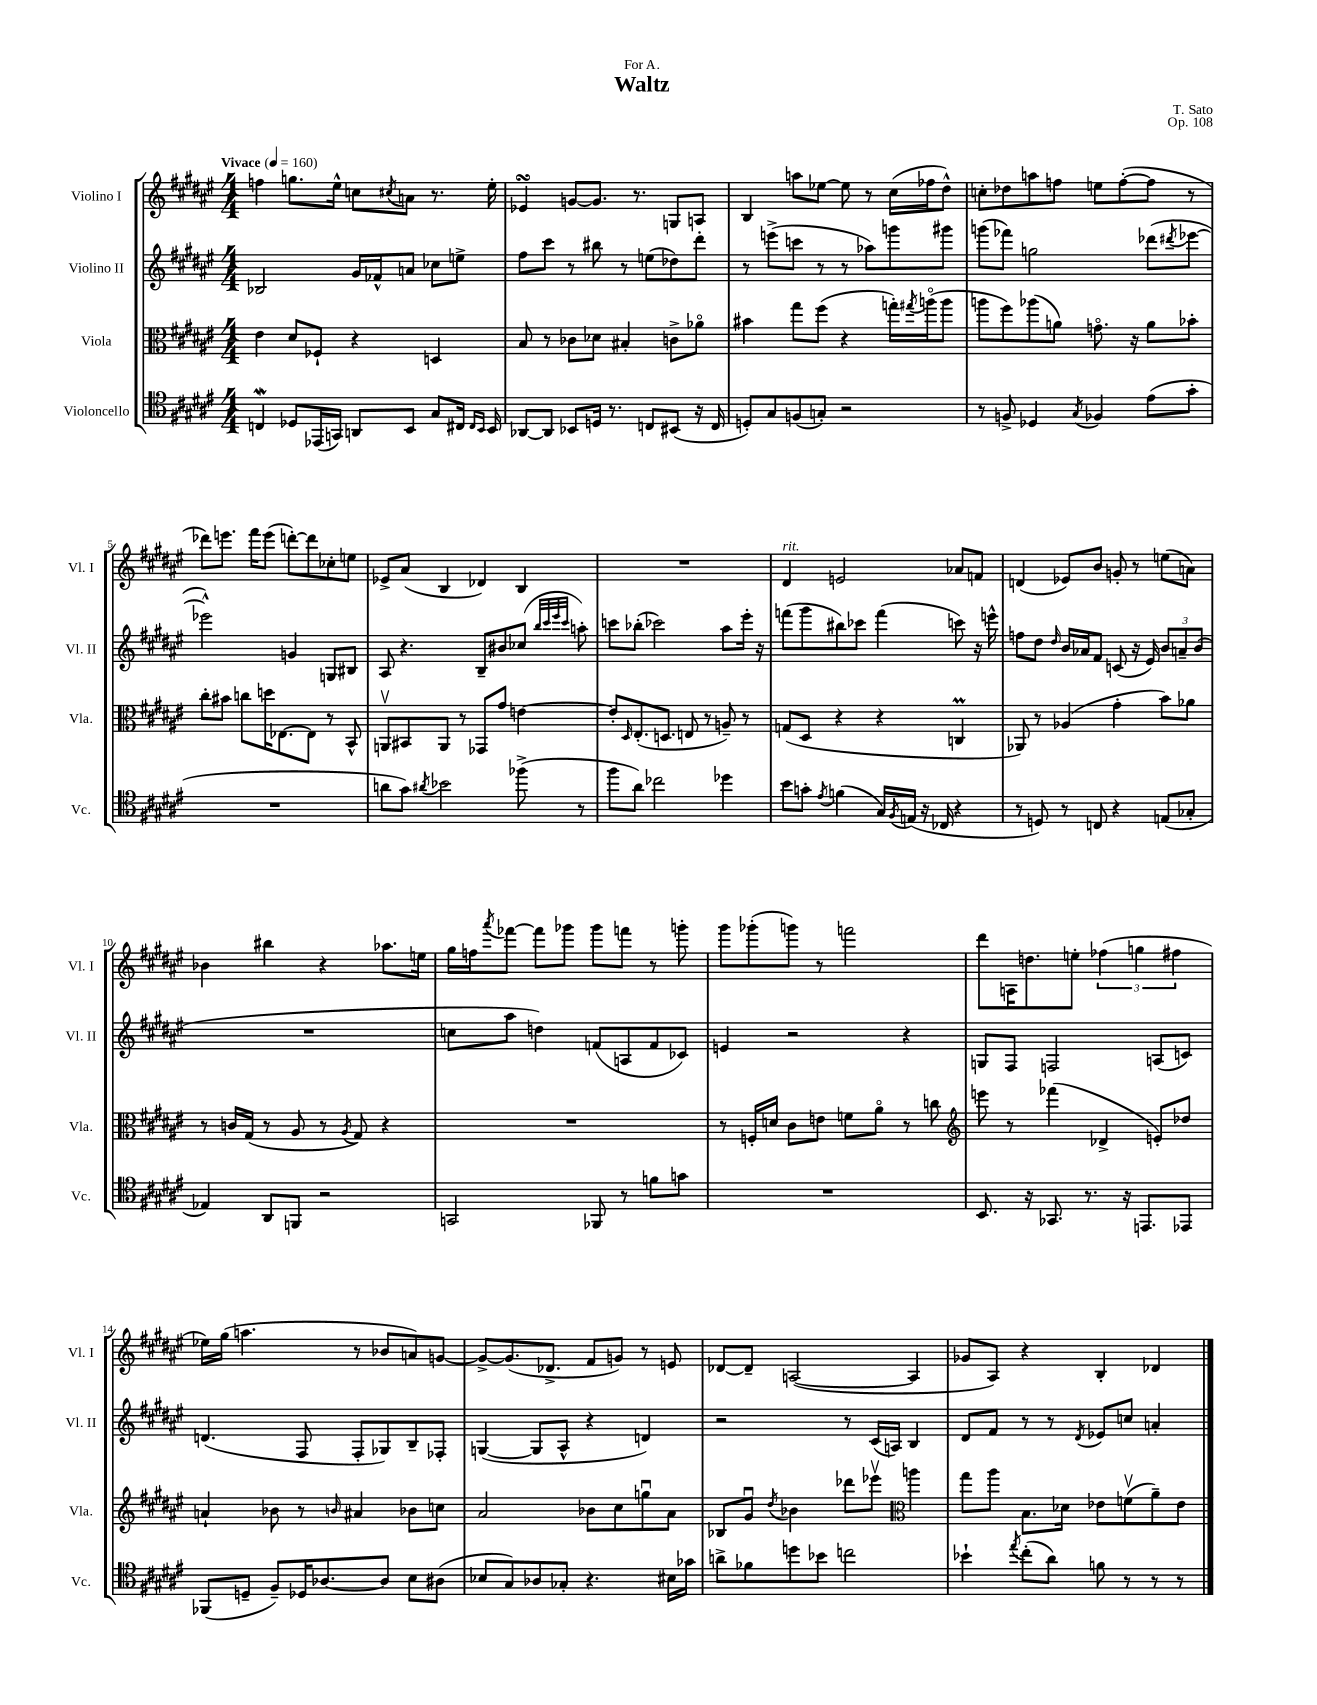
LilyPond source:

\header { title = "Waltz" composer = "T. Sato" dedication = "For A." opus = "Op. 108" }
<<
\new StaffGroup <<
\new Staff = "s0" \with { instrumentName = "Violino I" shortInstrumentName = "Vl. I" } {
    \clef treble \key fis \major \numericTimeSignature \time 4/4 \tempo "Vivace" 4 = 160
    f''4 g''8. eis''16-^ c''8 \acciaccatura { cis''8 } a'8 r8. eis''16-. |
    ees'4\turn g'8~ g'8. r8. g8 a8 |
    b4 a''8 ees''8~ ees''8 r8 cis''16( fes''16 dis''8-^) |
    c''8-. des''8 a''8 f''8 e''8 f''8~-.( f''8 r8 |
    des'''8) e'''8. fis'''16 e'''8( d'''8~-.) d'''8 ces''8-. e''8 |
    ees'8-> ais'8( b4 des'4) b4 |
    R1 |
    dis'4^\markup { \italic "rit." } e'2 aes'8 f'8 |
    d'4( ees'8) b'8 g'8-. r8 e''8( a'8) |
    bes'4 bis''4 r4 aes''8. e''16 |
    gis''16 f''16 \acciaccatura { ais'''8 } fes'''8~ fes'''8 ges'''8 ges'''8 f'''8 r8 g'''8-. |
    gis'''8 ges'''8-.( g'''8) r8 f'''2 |
    dis'''8 a16 d''8. e''8-. \tuplet 3/2 { fes''4( g''4 fis''4 } |
    ees''16) gis''16( a''4. r8 bes'8 a'8) g'8~ |
    g'8~-> g'8.( des'8.-> fis'8 g'8) r8 e'8 |
    des'8~ des'8-- a2~( a4 |
    ges'8 ais8) r4 b4-. des'4 \bar "|." |
}
\new Staff = "s1" \with { instrumentName = "Violino II" shortInstrumentName = "Vl. II" } {
    \clef treble \key fis \major \numericTimeSignature \time 4/4
    bes2 gis'16 fes'16-^ a'8 ces''8 e''8-> |
    fis''8 cis'''8 r8 bis''8 r8 e''8( des''8) dis'''8-. |
    r8 e'''8->( c'''8 r8 r8 aes''8) g'''8 gis'''8 |
    g'''8( fes'''8) g''2 des'''8( \acciaccatura { dis'''8 } ees'''8~ |
    ees'''2-^) g'4 g8 bis8 |
    ais8 r4. b8-- bis'8 ces''8( \grace { b''32 cis'''32 eis'''32 cis'''32 } a''8-.) |
    c'''8 bes''8-.( ces'''2) ais''8 eis'''16-. r16 |
    f'''8( gis'''8 bis''8) ces'''8 f'''4( c'''8) r16 e'''16-^ |
    f''8 dis''8 \grace { dis''16 } b'16 aes'16 fis'8 c'8( r16 eis'16) \tuplet 3/2 { b'8 a'8-- b'8( } |
    R1 |
    c''8 ais''8 d''4) f'8( a8 f'8 ces'8) |
    e'4 r2 r4 |
    g8 fis8 f2 a8( c'8) |
    d'4.( fis8 fis8-. ges8) b8-- fes8-. |
    g4~( g8 ais8-^ r4 d'4) |
    r2 r8 cis'16( a16) b4 |
    dis'8 fis'8 r8 r8 \acciaccatura { dis'8 } ees'8 c''8 a'4-. \bar "|." |
}
\new Staff = "s2" \with { instrumentName = "Viola" shortInstrumentName = "Vla." } {
    \clef alto \key fis \major \numericTimeSignature \time 4/4
    eis'4 dis'8 fes8-! r4 d4 |
    b8 r8 ces'8 des'8 bis4-. c'8-> aes'8\flageolet |
    bis'4 gis''8 fis''8( r4 g''16-.) \acciaccatura { gis''8 } a''16\flageolet( a''8 |
    a''8 fis''8) aes''8( a'8) g'8.\flageolet r16 a'8 bes'8-. |
    cis''8-. bis'8 c''8 d''16 ees8.~ ees8 r8 b,8-^ |
    a,8\upbow bis,8 a,8 r8 ges,8 gis'8 e'4~ |
    e'8-. \grace { dis16 } eis8.-.( d8. e8 r8 a8--) r8 |
    g8( dis8 r4 r4 c4\prall |
    aes,8) r8 aes4( gis'4-. b'8) aes'8 |
    r8 c'16 gis16( r8 ais8 r8 \acciaccatura { ais8 } gis8) r4 |
    R1 |
    r8 f16-. d'16 cis'8 e'8 f'8 ais'8\flageolet r8 c''8 |
    \clef treble e'''8 r8 fes'''4( des'4-> e'8-.) des''8 |
    a'4-! bes'8 r8 \grace { b'16 } ais'4 bes'8 c''8 |
    ais'2 bes'8 cis''8 g''8\downbow ais'8 |
    bes8 gis'8\downbow \acciaccatura { dis''8 } bes'4 des'''8 ees'''8\upbow \clef alto a''4 |
    gis''8 ais''8 b8. des'16 ees'8 f'8\upbow( ais'8--) ees'8 \bar "|." |
}
\new Staff = "s3" \with { instrumentName = "Violoncello" shortInstrumentName = "Vc." } {
    \clef tenor \key fis \major \numericTimeSignature \time 4/4
    c4\mordent des8 ees,16( g,16) a,8 b,8 gis8 cis16 \grace { cis16 b,16 } b,16 |
    aes,8~ aes,8 bes,8 d16 r8. c8 bis,8( r16 c16 |
    d8-.) gis8 f8( g8-.) r2 |
    r8 f8-> des4 \acciaccatura { gis8 } fes4 eis'8( gis'8-. |
    R1 |
    a'8 gis'8) \acciaccatura { ais'8 } bes'2 fes''8->( r8 |
    fis''8 ais'8) ces''2 des''4 |
    b'8 g'8-. \acciaccatura { eis'8 } f'4( gis16) \acciaccatura { fis8 } e16( r16 ces16 r4 |
    r8 d8) r8 c8 r4 e8( ges8-. |
    ees4) ais,8 f,8 r2 |
    g,2 fes,8 r8 f'8 g'8 |
    R1 |
    b,8. r16 ges,8. r8. r16 e,8. ees,8 |
    fes,8( d8-- fis8--) des16 aes8.~ aes8 b8 ais8( |
    bes8 gis8) aes8 ges8-. r4. bis16 ges'16 |
    a'8-> fes'8 d''8 bes'8 c''2 |
    bes'4-! \acciaccatura { eis''8 } cis''8-.( ais'8) f'8 r8 r8 r8 \bar "|." |
}
>>
>>
